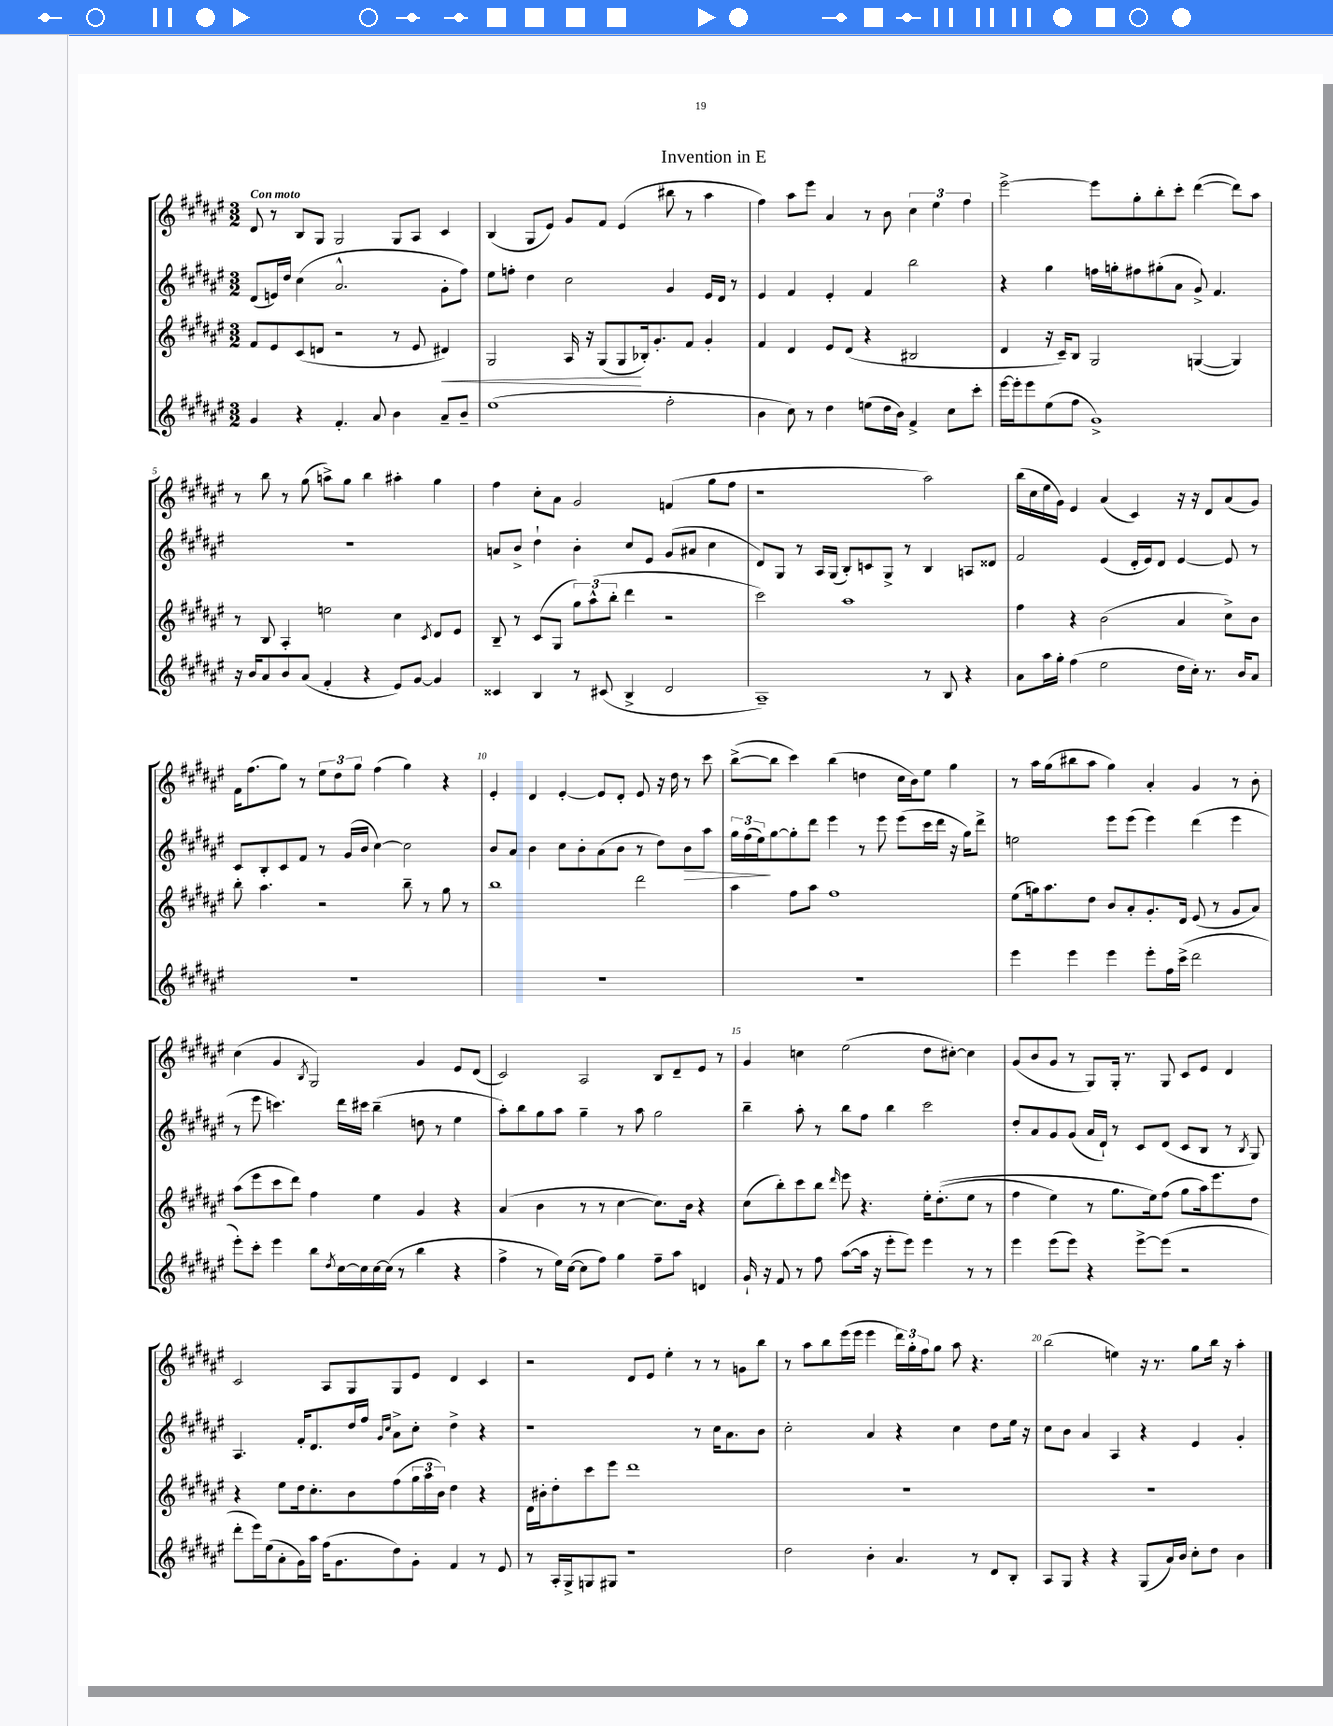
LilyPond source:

\header { title = "Invention in E" }
<<
\new StaffGroup <<
\new Staff = "s0" {
    \clef treble \key fis \major \numericTimeSignature \time 3/2 \tempo "Con moto"
    dis'8 r8 b8 gis8 gis2 gis8 ais8 cis'4 |
    b4( gis8 eis'8) gis'8 fis'8 eis'4( bis''8 r8 ais''4 |
    fis''4) ais''8 eis'''8 ais'4 r8 b'8 \tuplet 3/2 { cis''4 eis''4 fis''4 } |
    eis'''2~-> eis'''8 gis''8-. b''8-. cis'''8-. dis'''4~( dis'''8) ais''8 |
    r8 b''8 r8 gis''8( a''8->) gis''8 b''4 ais''4-. gis''4 |
    fis''4 cis''8-. ais'8 gis'2 f'4( gis''8 fis''8 |
    r1 ais''2) |
    b''16( cis''16 eis''16 gis'16) eis'4 ais'4( cis'4) r16 r16 dis'8 ais'8( gis'8) |
    fis'16 fis''8.( gis''8) r8 \tuplet 3/2 { eis''8 dis''8 gis''8 } fis''4( gis''4) r4 |
    eis'4-. dis'4 eis'4~-. eis'8 dis'8-. eis'8 r16 dis''16 r8 cis'''8 |
    b''8~->( b''8 cis'''4) b''4( d''4 cis''16 b'16) eis''8 gis''4 |
    r8 ais''16 gis''16( bis''8 ais''8 gis''4) ais'4-. gis'4 r8 b'8-. |
    cis''4( gis'4 \acciaccatura { b8 } gis2) gis'4 eis'8 dis'8( |
    cis'2) ais2 b8 dis'8-- eis'8 r8 |
    gis'4 c''4 eis''2( dis''8 cis''8~-.) cis''4 |
    gis'8( b'8 gis'8 r8 gis8) gis16-. r8. gis8 cis'8 eis'8 dis'4 |
    cis'2 ais8 gis8 gis8 eis'8 dis'4 cis'4 |
    r2 dis'8 eis'8 eis''4-. r8 r8 g'8 b''8 |
    r8 ais''8 b''8 eis'''16( eis'''16 eis'''4 \tuplet 3/2 { dis'''16) gis''16-. fis''16 } gis''8 ais''8 r4. |
    b''2( e''4) r16 r8. gis''8 b''16 r16 ais''4-. \bar "|." |
}
\new Staff = "s1" {
    \clef treble \key fis \major \numericTimeSignature \time 3/2
    dis'8( e'16) dis''16 cis''4( ais'2.-^ gis'8-. fis''8) |
    eis''8 f''8-. dis''4 cis''2 gis'4 eis'16 dis'16 r8 |
    eis'4 fis'4 eis'4-. fis'4 b''2 |
    r4 gis''4 f''16 g''16-. fis''8 gis''8-.( ais'8 gis'8->) fis'4. |
    R1. |
    a'8 b'8-> dis''4-! b'4-. cis''8 eis'8 gis'8( ais'8 cis''4 |
    dis'8) gis8 r8 ais16 gis16( b8-.) c'8 gis8-> r8 b4 a8 disis'8 |
    fis'2 eis'4( dis'16-. eis'16) dis'8 eis'4~ eis'8 r8 |
    cis'8 b8-. cis'8 fis'8 r8 gis'16( b'16 cis''4~) cis''2 |
    b'8 ais'8 b'4 cis''8 b'8-. ais'8( b'8 r8 dis''8) b'8\> ais''8 |
    \tuplet 3/2 { gis''16 fis''16( eis''16\!) } gis''8~ gis''8-. dis'''8 eis'''4 r8 eis'''8 eis'''8( cis'''16 dis'''16 r16 gis''16) dis'''8-> |
    e''2 eis'''8 eis'''8( eis'''4) dis'''4( eis'''4 |
    r8 eis'''8 c'''4.) dis'''16 cis'''16 b''4--( d''8 r8 eis''4 |
    ais''8-.) b''8 gis''8 ais''8 gis''4-- r8 ais''8 gis''2 |
    b''4-- ais''8-. r8 b''8 fis''8 b''4 cis'''2 |
    dis''8-. ais'8 gis'8 gis'8( ais'16 dis'16-!) r8 cis'8 dis'8( cis'8 b8 r8 \acciaccatura { b8 } gis8) |
    ais4. fis'16-. dis'8. dis''16 fis''16 \grace { gis'16 cis''16 } ais'8-> cis''8-. dis''4-> r4 |
    r1 r8 cis''16 ais'8. b'8 |
    cis''2-. ais'4 r4 cis''4 dis''8 eis''16 r16 |
    cis''8 b'8 ais'4 ais4 r4 eis'4 gis'4-. \bar "|." |
}
\new Staff = "s2" {
    \clef treble \key fis \major \numericTimeSignature \time 3/2
    fis'8 eis'8 cis'8( d'8 r2 r8 eis'8 dis'4\<) |
    gis2 ais16 r16 gis8( gis8\! bes16-.) gis'8.-. fis'8 gis'4-. |
    fis'4 dis'4 eis'8 dis'8( r4 bis2 |
    dis'4 r16 cis'16--) b8 gis2 g4~( g4) |
    r8 b8 ais4-. e''2 cis''4 \acciaccatura { cis'8 } dis'8 eis'8 |
    b8-- r8 cis'8( gis8 \tuplet 3/2 { gis''8) ais''8-^( b''8-. } dis'''4 r2 |
    cis'''2) ais''1 |
    fis''4 r4 b'2( ais'4 cis''8->) b'8 |
    b''8-. ais''4. r2 b''8-- r8 gis''8 r8 |
    b''1 dis'''2 |
    ais''4 fis''8 ais''8 fis''1 |
    eis''8( g''16) ais''8. dis''8 b'8 ais'8-. gis'8.-. dis'16 eis'8( r8 gis'8 ais'8) |
    ais''8( eis'''8 cis'''8 dis'''8) fis''4 eis''4 gis'4 r4 |
    ais'4( b'4 r8 r8 cis''4~ cis''8.) b'16 r4 |
    cis''8( b''8-.) cis'''8 b''8 \grace { dis'''16 } eis'''8 r4. eis''16-. dis''8.-.(\( eis''8 r8 |
    fis''4 eis''4) r8 gis''8. eis''16\) fis''8( gis''8 ais''16) eis'''8. dis''8 |
    r4 eis''8 dis''16 cis''8.-. b'8 fis''8( \tuplet 3/2 { gis''16 ais''16 b'16) } dis''4 r4 |
    dis'16 bis'16-. dis''8-. cis'''8 eis'''8 dis'''1 |
    R1. |
    R1. \bar "|." |
}
\new Staff = "s3" {
    \clef treble \key fis \major \numericTimeSignature \time 3/2
    gis'4 r4 fis'4.-. ais'8 b'4 ais'8-- b'8-- |
    eis''1( fis''2-. |
    b'4 cis''8) r8 dis''4 e''8( dis''16 b'16) fis'4-> cis''8 cis'''8-. |
    eis'''16~ eis'''16-. eis'''8 eis''8( fis''8 gis'1->) |
    r16 b'16 ais'8 b'8 ais'8( fis'4-. r4 eis'8) gis'8~ gis'4 |
    cisis'4 b4 r8 cis'8( b4-> dis'2 |
    ais1--) r8 b8 r4 |
    ais'8 ais''16 gis''16-. fis''4( eis''2 dis''16 cis''16-.) r8. b'16 ais'8 |
    R1. |
    R1. |
    R1. |
    eis'''4 eis'''4 eis'''4 eis'''8-. fis''16 cis'''16->( dis'''2 |
    eis'''8-.) cis'''8-. eis'''4 b''8 \acciaccatura { dis''8 } cis''16~ cis''16 cis''16~ cis''16( r8 b''4 r4 |
    fis''4-> r8 eis''16) cis''16~( cis''8 fis''8) gis''4 fis''8-- ais''8 d'4 |
    gis'16-! r16 fis'8 r8 fis''8 ais''8~( ais''16 r16 eis'''8-. eis'''8) eis'''4 r8 r8 |
    eis'''4 eis'''8( eis'''8) r4 eis'''8~-> eis'''8( r2 |
    dis'''8-. eis'''16) eis''16( ais'8-. gis'16) ais''16 fis''16( gis'8. dis''8) gis'8-. fis'4 r8 eis'8 |
    r8 ais16-. gis16-> g8 gis8 r1 |
    dis''2 b'4-. ais'4. r8 dis'8 b8-. |
    ais8 gis8 r4 r4 gis8( ais'16) b'16 cis''8-. dis''8 b'4 \bar "|." |
}
>>
>>
\layout { \context { \Score \override BarNumber.break-visibility = ##(#f #t #t) barNumberVisibility = #(every-nth-bar-number-visible 5) } }
